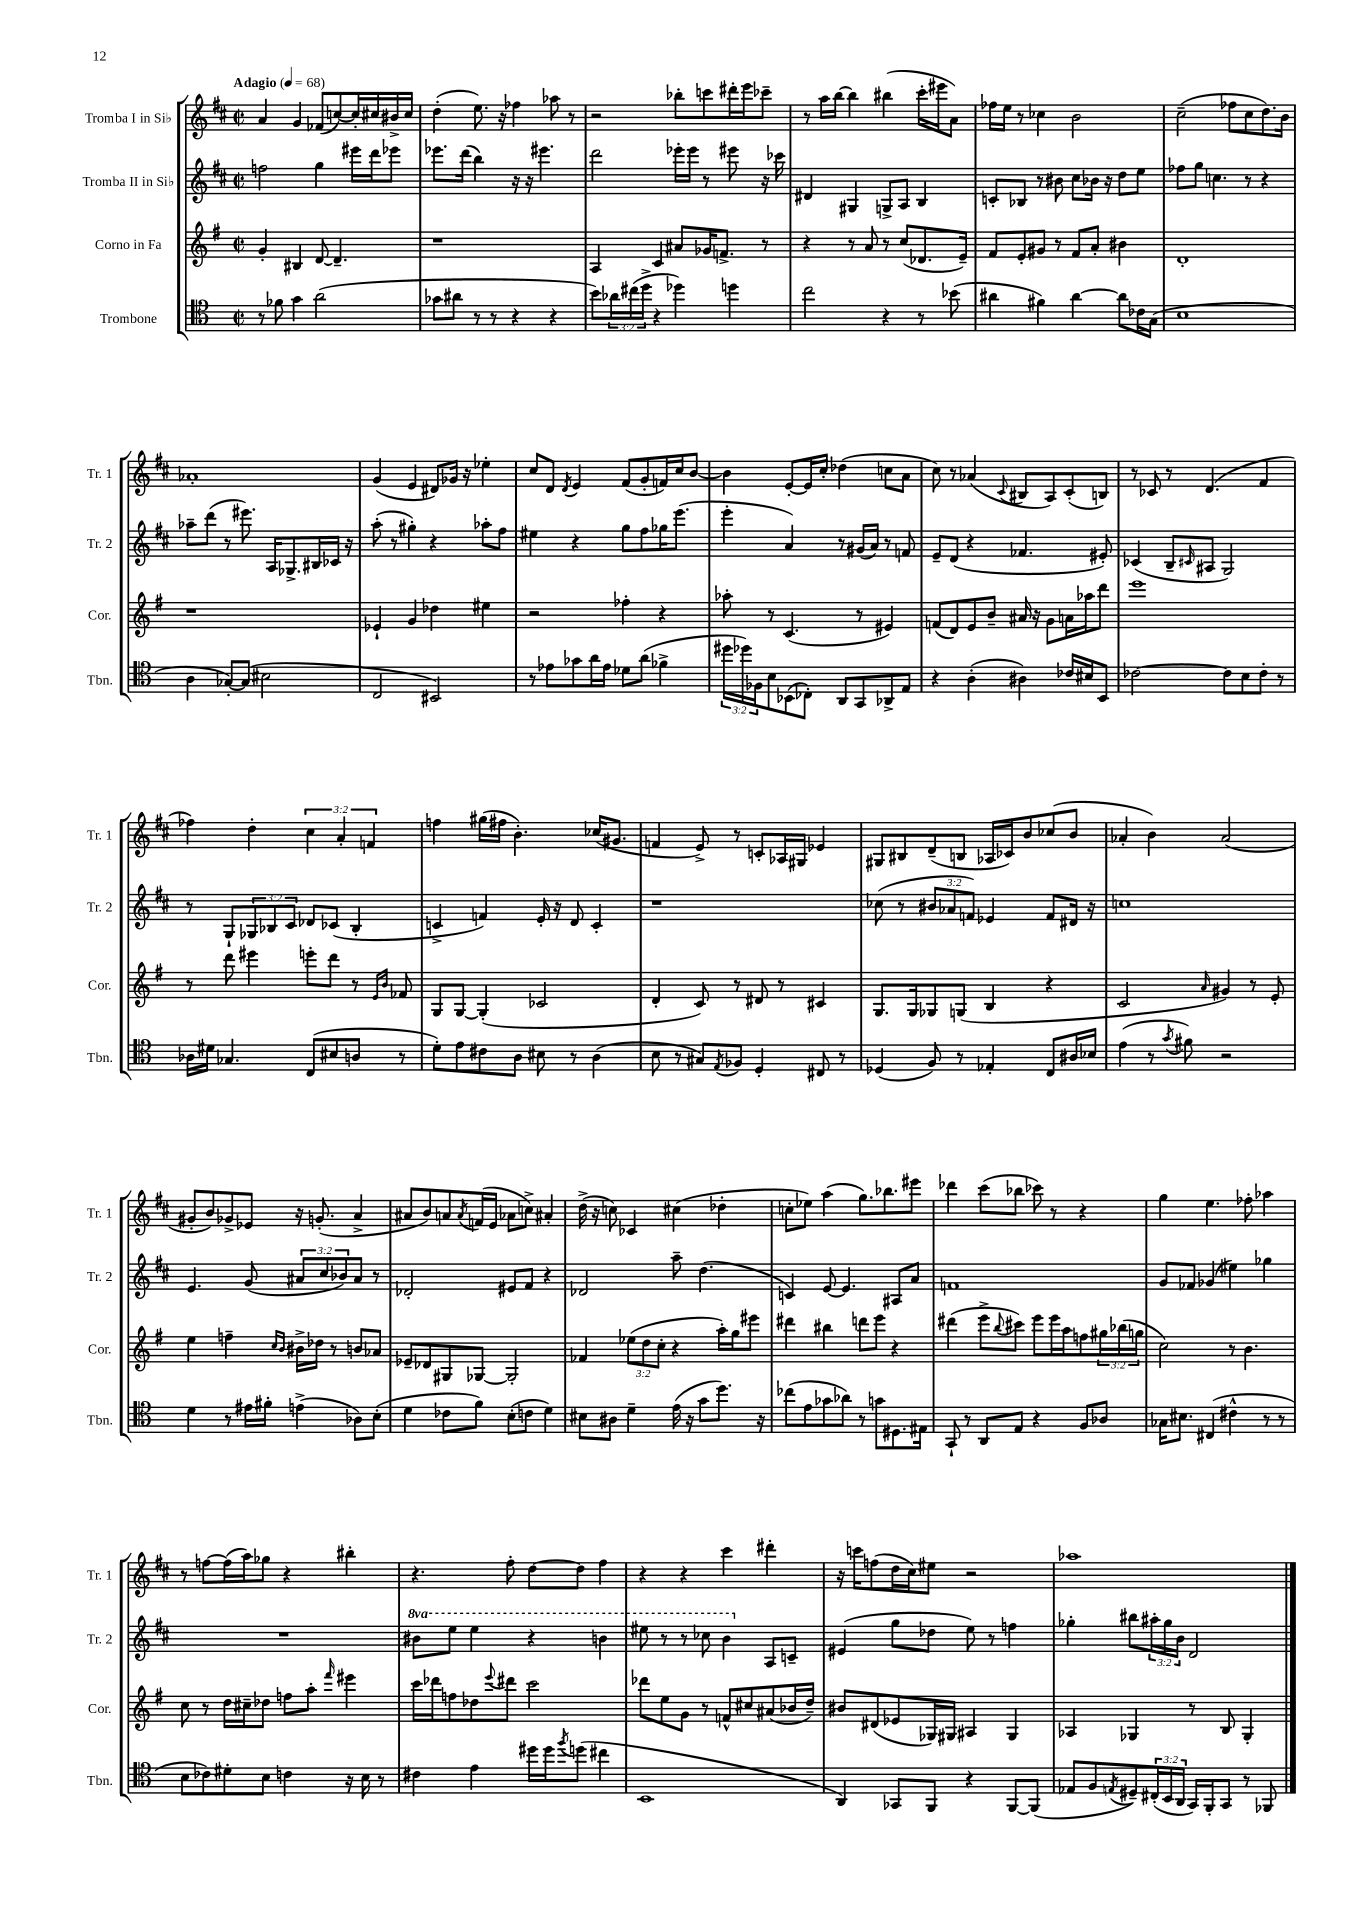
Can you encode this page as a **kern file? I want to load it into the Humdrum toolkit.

**kern	**kern	**kern	**kern
*staff4	*staff3	*staff2	*staff1
*clefC4	*clefG2	*clefG2	*clefG2
*k[]	*k[f#]	*k[f#c#]	*k[f#c#]
*M2/2	*M2/2	*M2/2	*M2/2
*met(c|)	*met(c|)	*met(c|)	*met(c|)
*MM68	*MM68	*MM68	*MM68
8r	4g'/	2ff\	4a/
8f-\	.	.	.
4g\	4B#/	.	4g/
(2a\	[8d/	4gg\	(8f-/L
.	4.d~/]	.	[8cc/)
.	.	16eee#\LL	16cc'/]L
.	.	16ddd\J	16cc#/
.	.	8eee-\J	16b#^/
.	.	.	16cc#/JJ
=	=	=	=
8g-\L	1r	8.eee-\L	(4dd'\
8a#\J	.	.	.
.	.	(16ddd\Jk	.
8r	.	4bb\)	8.ee\)
8r	.	.	.
.	.	.	16r
4r	.	16r	4ff-\
.	.	16r	.
.	.	4.eee#\	.
4r	.	.	8aa-\
.	.	.	8r
=	=	=	=
8b\L)	4A/	2ddd\	2r
24a-\L	.	.	.
(24cc#\	.	.	.
24dd^\JJ	.	.	.
4r	4c/	.	.
4dd-\)	8a#/L	16eee-'\LL	8bb-'\L
.	.	16eee-\JJ	.
.	16g-/K	8r	8ccc\
.	8.f^/J	.	.
4dd\	.	8eee#\	16ddd#'\L
.	.	.	16eee\J
.	8r	16r	8ccc-~\J
.	.	16ccc-\	.
=	=	=	=
2cc\	4r	4d#/	8r
.	.	.	16aa\LL
.	.	.	[16bb\JJ
.	8r	4G#/	4bb\]
.	8a/	.	.
4r	8r	8G^/L	(4bb#\
.	(8cc/L	8A/J	.
8r	8.d-/	4B/	16ccc#'\LL
.	.	.	16eee#\J
(8b-\	.	.	8a\J)
.	16e~/Jk)	.	.
=	=	=	=
4a#\	8f#/L	8c'/L	16ff-\LL
.	.	.	16ee\JJ
.	8e'/	8B-/J	8r
4f#\)	8g#/J	8r	4cc-\
.	8r	8b#\	.
[4a#\	8f#/L	8cc#\L	2b\
.	8a'/J	16b-\Jk	.
.	.	16r	.
8a#\]L	4b#\	8dd\L	.
16c-\L	.	8ee\J	.
(16G\JJ	.	.	.
=	=	=	=
1B	1d'	8ff-\L	(2cc#~\
.	.	8gg\J	.
.	.	4.cc\	.
.	.	.	8ff-\L
.	.	8r	8cc#\
.	.	4r	8.dd\)
.	.	.	16b\Jk
=	=	=	=
4A\	1r	8aa-~\L	1a-'
.	.	(8ddd\J	.
[8G-'/L)	.	8r	.
(8G-/]J	.	8.eee#\)	.
2B#\	.	.	.
.	.	16A/LK	.
.	.	8.G-^/	.
.	.	16B#/L	.
.	.	16c-/JJ	.
.	.	16r	.
=	=	=	=
2C/	4e-`/	(8aa'\	(4g/
.	.	8r	.
.	4g/	4gg#'\)	4e/
2BB#/)	4dd-\	4r	8d#/L)
.	.	.	16g-/Jk
.	.	.	16r
.	4ee#\	8aa-'\L	4ee-'\
.	.	8ff#\J	.
=	=	=	=
8r	2r	4ee#\	8cc#/L
8e-\L	.	.	8d/J
.	.	.	8qd/
8g-\	.	4r	4e/
16a\L	.	.	.
16e-\JJ	.	.	.
8d-\L	4ff-'\	8gg\L	(8f#/L
(8a\J	.	8ff#\	8g'/
4f-^\	4r	16gg-\K	16f/L)
.	.	(8.eee\J	16cc#/J
.	.	.	[8b/J
=	=	=	=
24dd#\LL	8aa-'\	4eee'\	4b\]
24dd-\)	.	.	.
24F-\J	.	.	.
8B\	8r	.	.
(8BB-\	(4.c/	4a/)	[8e'/L
8C-'\J)	.	.	16e/]L
.	.	.	16cc#'/JJ
8AA/L	.	8r	(4dd-\
8GG/	8r	(16g#/LL	.
.	.	16a/JJ)	.
8AA-^/	4e#/)	8r	8cc\L
8E/J	.	8f/	8a\J
=	=	=	=
4r	(8f/L	8e~/L	8cc#\)
.	8d/)	(8d/J	8r
(4A'\	8e/	4r	(4a-/
.	8b~/J	.	.
.	.	.	8qqc#/
4A#\)	16a#/	4.f-/	8B#/L
.	16r	.	.
.	8g\L	.	8A/)
16c-/LL	16a\L	.	(8c#'/
16B#/J	16aa-\J	.	.
8BB/J	8ddd\J	8e#'/)	8B/J)
=	=	=	=
[2c-\	1eee	(4c-/	8r
.	.	.	8c-/
.	.	8B~/L	8r
.	.	16qqc#/	.
.	.	8A#/J	(4.d/
8c-\]L	.	2G/)	.
8B\	.	.	.
8c-'\J	.	.	4f#/
8r	.	.	.
=	=	=	=
16A-\LL	8r	8r	4ff-\)
16d#\JJ	.	.	.
4.G-/	8ddd\	8G`/L	.
.	4eee#\	12G-/	4dd'\
.	.	12B-/	.
.	.	12c#/J	.
(8C/L	8eee'\L	8d-/L	6cc#\
8B#/	8ddd\J	(8c-/J	.
.	.	.	6a'/
8A/J	8r	4B-'/	.
.	.	.	6f/
.	16qqe/LL	.	.
.	16qqb/JJ	.	.
8r	8f-/	.	.
=	=	=	=
8d'\L)	8G/L	4c^/	4ff\
8e\	[8G/J	.	.
8c#\	(4G'/]	4f/)	(16gg#\LL
.	.	.	16ff#\JJ
8A\J	.	.	4.b'\)
8B#\	2c-/	16e'/	.
.	.	16r	.
8r	.	8d/	.
(4A\	.	4c'/	(16cc-/LK
.	.	.	8.g#/J
=	=	=	=
8B\	4d'/	1r	4f/
8r	.	.	.
8G#/L)	8c/)	.	8e^/)
8qE/	.	.	.
8F-/J	8r	.	8r
4D'/	8d#/	.	8c'/L
.	8r	.	16A-/L
.	.	.	16G#/JJ
8C#/	4c#/	.	4e-/
8r	.	.	.
=	=	=	=
(4D-/	8.G/L	(8cc-\	8G#/L
.	.	8r	8B#/
.	16G/k	.	.
8F/)	8G-/	12b#/L	(8d~/
.	.	12a-/	.
8r	(8G/J	.	8B/J
.	.	12f/J)	.
4E-'/	4B/	4e-/	16A-/LL
.	.	.	16c-/J)
.	.	.	8b/
8C/L	4r	8f/L	(8cc-/
16A#/L	.	16d#/Jk	8b/J
16B-/JJ	.	16r	.
=	=	=	=
(4e\	2c/	1cc	4a-'/
8r	.	.	4b\)
8qg/	.	.	.
8f#\)	.	.	.
.	16qqa/	.	.
2r	4g#/)	.	(2a-/
.	8r	.	.
.	8e'/	.	.
=	=	=	=
4d\	4ee\	4.e/	8g#'/L
.	.	.	8b/)
8r	4ff~\	.	8g-^/
16e#\LL	.	(8g/	8e-/J
16f#'\JJ	.	.	.
.	16qqcc/LL	.	.
.	16qqb/JJ	.	.
(4e^\	16b#^\LL	12a#/L	16r
.	16dd-\JJ	.	(8.g'/
.	.	12cc#/	.
.	8r	.	.
.	.	12b-/)	.
8A-\L)	8b/L	8a#/J	4a^/
(8B'\J	8a-/J	8r	.
=	=	=	=
4d\	8e-~/L	2d-'/	8a#/L
.	8d-/	.	8b/)
8c-\L	8G#/	.	8a/
.	.	.	8qa/
8f\J)	[8G-/J	.	(16f/L
.	.	.	16e/JJ
(8B'\L	2G-'/]	8e#/L	8a-\L
8c\J	.	8f#/J	8cc^\J)
4d\)	.	4r	4a#'/
=	=	=	=
8B#\L	4f-/	2d-/	(16dd^\
.	.	.	16r
8A#\J	.	.	8cc\)
4d~\	(12ee-\L	.	4c-/
.	12dd\	.	.
.	12cc'\J	.	.
(16e\	4r	8aa~\	(4cc#\
16r	.	.	.
8g\L	.	(4.dd\	.
8.dd\J)	16aa'\LL)	.	4dd-'\
.	16gg\J	.	.
.	8eee#\J	.	.
16r	.	.	.
=	=	=	=
(8cc-\L	4ddd#\	4c/)	8cc'\L
8e\	.	.	8ee-\J)
8g-\	4bb#\	[8e/	(4aa\
8a-\J)	.	4.e/]	.
8r	8ddd\L	.	8.gg\L)
8g\L	8eee\J	.	.
.	.	.	8.bb-\
8.D#\	4r	8A#/L	.
.	.	8a/J	8eee#\J
16E#\Jk	.	.	.
=	=	=	=
8GG`/	(4ddd#\	1f	4ddd-\
8r	.	.	.
8AA/L	8eee^\L	.	(8ccc#\L
.	8qqbb/	.	.
8E/J	8ccc#\J)	.	8bb-\J
4r	8eee\L	.	8ccc-\)
.	16eee\L	.	8r
.	16aa\J	.	.
8F/L	8ff\	.	4r
8A-/J	24gg#\L	.	.
.	(24bb-\	.	.
.	24gg\JJ	.	.
=	=	=	=
16G-\LK	2cc\)	8g/L	4gg\
8.B#\J	.	.	.
.	.	8f-/J	.
(4C#/	.	(4g-/	4.ee\
4c#^^\	8r	4ee#\)	.
.	4.b\	.	8ff-'\
8r	.	4gg-\	4aa-\
8r	.	.	.
=	=	=	=
8B\L	8cc\	1r	8r
8c-\)	8r	.	[8ff\L
8d#'\	16dd\LL	.	(16ff\]L
.	16cc#~\J	.	16aa\J)
8B\J	8dd-\J	.	8gg-\J
4c\	8ff\L	.	4r
.	8aa'\J	.	.
.	16qqfff#/	.	.
16r	4eee#\	.	4bb#'\
16B\	.	.	.
8r	.	.	.
=	=	=	=
4c#\	16ccc\LL	8bb#\L	4.r
.	16ddd-\J	.	.
.	8ff\	8eee\J	.
4e\	8dd-\	4eee\	.
.	8qqeee/	.	.
.	8ddd#\J	.	8ff#'\
16dd#\LL	2ccc\	4r	[8dd\L
16dd#\J	.	.	.
8qff/	.	.	.
(8dd\J	.	.	8dd\]J
4cc#\	.	4bb\	4ff#\
=	=	=	=
1BB	8ddd-\L	8eee#\	4r
.	8ee\	8r	.
.	8g\J	8r	4r
.	8r	8ccc-\	.
.	8f^^/L	4bb\	4ccc#\
.	8cc#/	.	.
.	(8a#/	8A/L	4ddd#'\
.	16b-/L	8c~/J	.
.	16dd~/JJ)	.	.
=	=	=	=
4AA/)	8b#/L	(4e#/	16r
.	.	.	16ccc\LK
.	(8d#/	.	(8ff\
8GG-/L	8e-/	8gg\L	16dd\L
.	.	.	16cc#\J)
8FF/J	16G-/L)	8dd-\J	8ee#\J
.	16G#/JJ	.	.
4r	4A#/	8ee\)	2r
.	.	8r	.
[8FF/L	4G#/	4ff\	.
(8FF/]J	.	.	.
=	=	=	=
8E-/L	4A-/	4gg-'\	1aa-
8F/	.	.	.
8qE/	.	.	.
8D#~/)	4G-/	8bb#\L	.
(24C#'/L	.	24aa#'\L	.
24BB/	.	24gg-\	.
24AA/JJ	.	24b\JJ	.
16GG/LL)	8r	2d/	.
16FF'/J	.	.	.
8GG/J	8B/	.	.
8r	4G-'/	.	.
8FF-/	.	.	.
==	==	==	==
*-	*-	*-	*-
